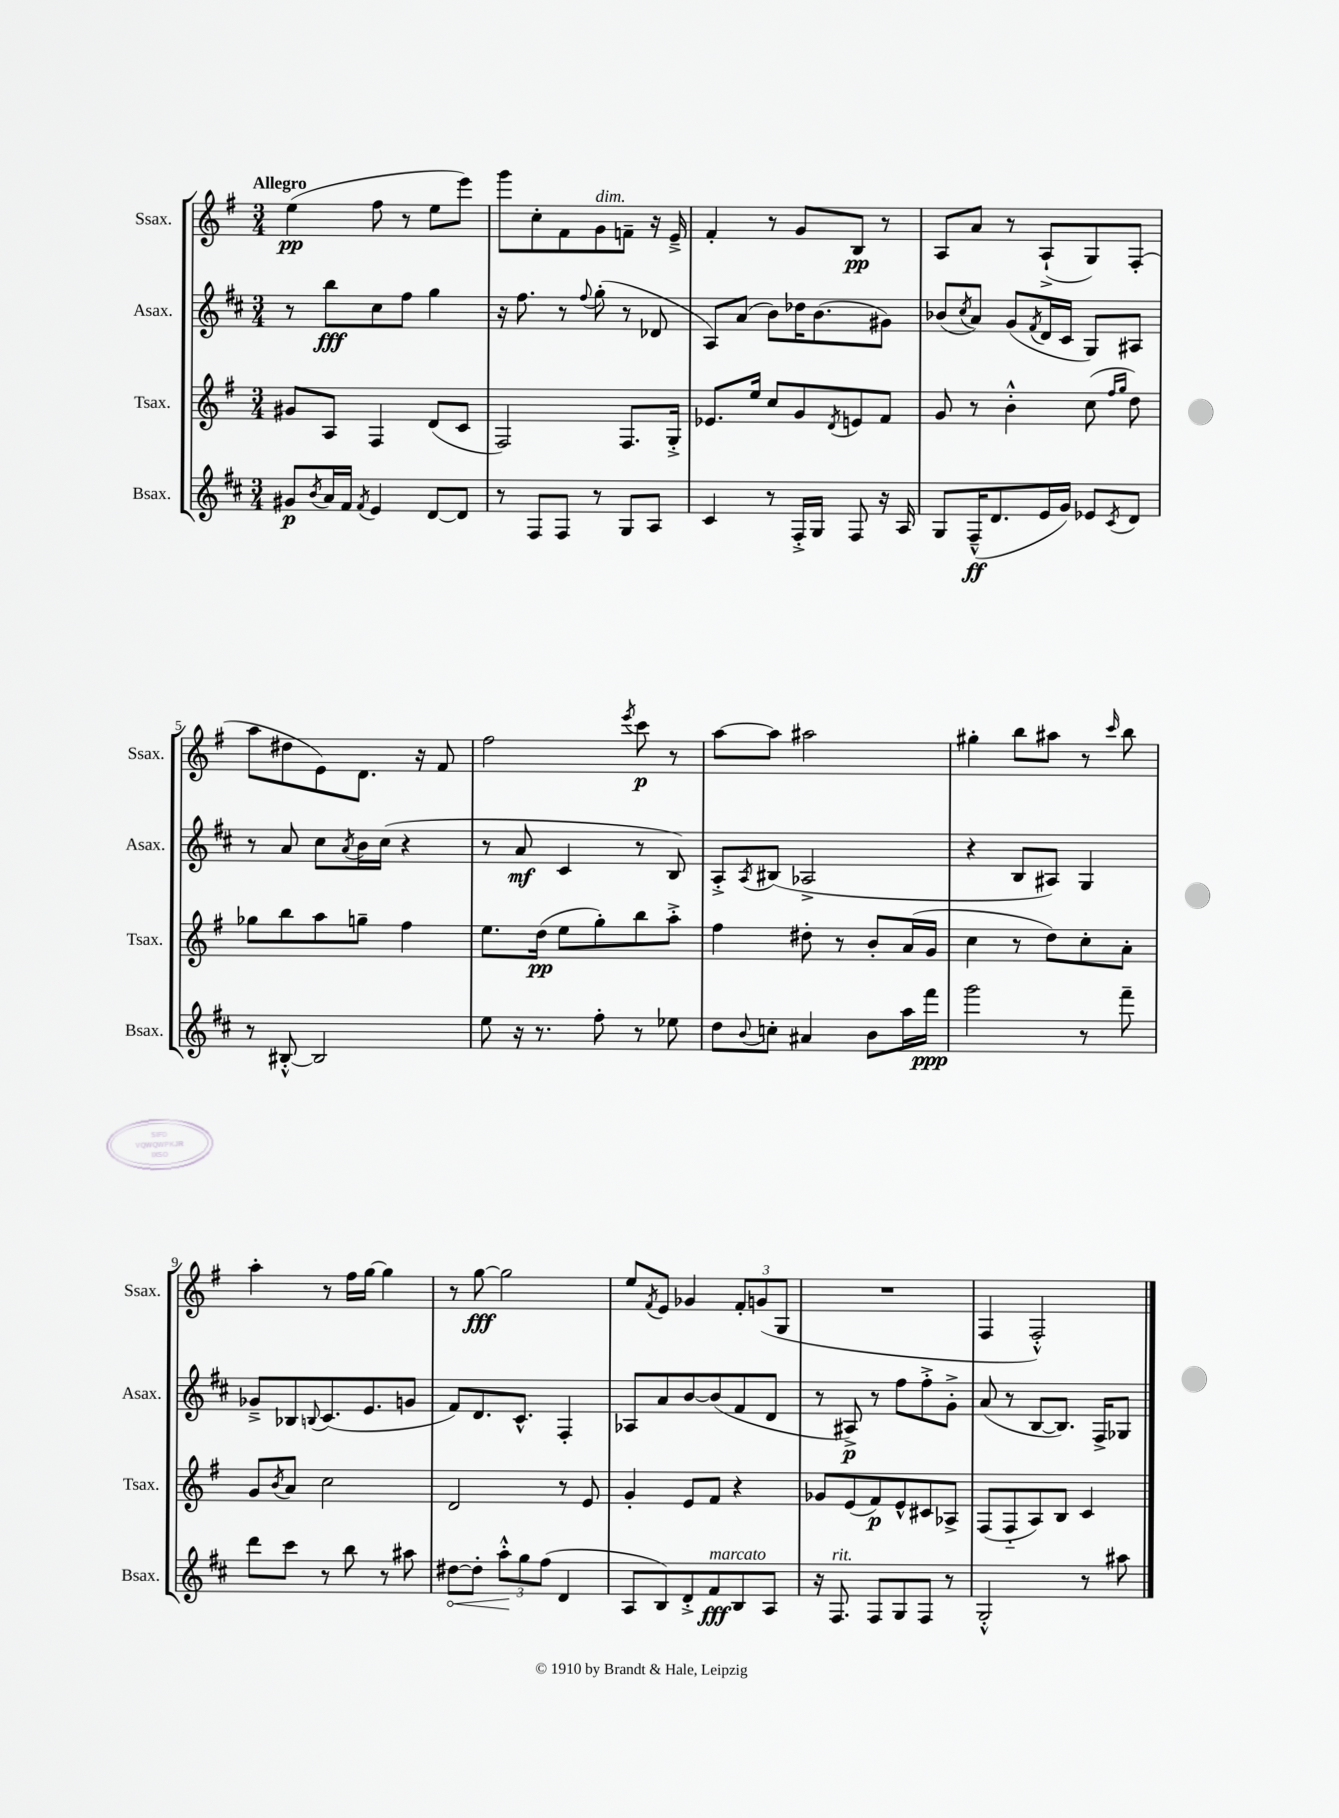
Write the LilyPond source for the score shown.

<<
\new StaffGroup <<
\new Staff = "s0" \with { instrumentName = "Ssax." shortInstrumentName = "Ssax." } {
    \clef treble \key g \major \numericTimeSignature \time 3/4 \tempo "Allegro"
    e''4\pp( fis''8 r8 e''8 e'''8) |
    g'''8 c''8-. fis'8 g'8^\markup { \italic "dim." } f'8-- r16 e'16---> |
    fis'4-. r8 g'8 b8\pp r8 |
    a8 a'8 r8 a8-!->( g8) fis8-.( |
    a''8 dis''8 e'8) d'8. r16 fis'8 |
    fis''2 \acciaccatura { e'''8 } c'''8\p r8 |
    a''8~ a''8 ais''2 |
    gis''4-. b''8 ais''8 r8 \grace { c'''16 } b''8 |
    a''4-. r8 fis''16 g''16~ g''4 |
    r8 g''8~\fff g''2 |
    e''8 \acciaccatura { fis'8 } e'8 ges'4 \tuplet 3/2 { fis'8-. g'8( g8 } |
    R2. |
    fis4 fis2-.-^) \bar "|." |
}
\new Staff = "s1" \with { instrumentName = "Asax." shortInstrumentName = "Asax." } {
    \clef treble \key d \major \numericTimeSignature \time 3/4
    r8 b''8\fff cis''8 fis''8 g''4 |
    r16 fis''8. r8 \appoggiatura { fis''8 } g''8-.( r8 des'8 |
    a8) a'8( b'8) des''16 b'8.( gis'8) |
    bes'8( \acciaccatura { cis''8 } a'8) g'8( \acciaccatura { fis'8 } d'16 cis'16 g8) ais8 |
    r8 a'8 cis''8 \acciaccatura { a'8 } b'16 cis''16( r4 |
    r8 a'8\mf cis'4 r8 b8) |
    a8-.-> \acciaccatura { a8 } bis8( aes2-> |
    r4 b8 ais8) g4 |
    ges'8---> bes8 \appoggiatura { b8 } cis'8.( e'8. g'8 |
    fis'8) d'8. cis'8.-^ fis4-. |
    aes8 a'8 b'8~ b'8( fis'8 d'8 |
    r8 ais8->\p) r8 fis''8 fis''8-.-> g'8-.-> |
    a'8( r8 b8~ b8.) fis16-> ges8 \bar "|." |
}
\new Staff = "s2" \with { instrumentName = "Tsax." shortInstrumentName = "Tsax." } {
    \clef treble \key g \major \numericTimeSignature \time 3/4
    gis'8 a8 fis4 d'8( c'8 |
    fis2) fis8. g16-.-> |
    ees'8. e''16 c''8 g'8 \acciaccatura { d'8 } e'8 fis'8 |
    g'8 r8 b'4-.-^ c''8( \grace { fis''16 g''16 } d''8) |
    ges''8 b''8 a''8 g''8-- fis''4 |
    e''8. d''16\pp( e''8 g''8-.) b''8 a''8-.-> |
    fis''4 dis''8-. r8 b'8-. a'16( g'16 |
    c''4 r8 d''8) c''8-. a'8-. |
    g'8 \acciaccatura { b'8 } a'8 c''2 |
    d'2 r8 e'8 |
    g'4-. e'8 fis'8 r4 |
    ges'8 e'8( fis'8\p) e'8-^ cis'8 aes8-> |
    fis8( fis8-_ a8) b8 c'4 \bar "|." |
}
\new Staff = "s3" \with { instrumentName = "Bsax." shortInstrumentName = "Bsax." } {
    \clef treble \key d \major \numericTimeSignature \time 3/4
    gis'8\p \acciaccatura { b'8 } a'16 fis'16 \acciaccatura { fis'8 } e'4 d'8~ d'8 |
    r8 fis8 fis8 r8 g8 a8 |
    cis'4 r8 fis16-.-> g16 fis8 r16 a16 |
    g8 fis16---^\ff( d'8. e'16 g'16) ees'8 \acciaccatura { cis'8 } d'8 |
    r8 bis8~-.-^ bis2 |
    e''8 r16 r8. fis''8-. r8 ees''8 |
    d''8 \appoggiatura { b'8 } c''8-. ais'4 b'8 a''16 fis'''16\ppp |
    g'''2 r8 fis'''8-- |
    d'''8 cis'''8 r8 b''8 r8 ais''8 |
    \once \override Hairpin.circled-tip = ##t dis''8~\< dis''8-. \tuplet 3/2 { a''8-.-^\! g''8 fis''8( } d'4 |
    a8 b8) d'8-.-> fis'8\fff^\markup { \italic "marcato" } b8 a8 |
    r16 fis8.^\markup { \italic "rit." } fis8 g8 fis8 r8 |
    g2-.-^ r8 ais''8 \bar "|." |
}
>>
>>
